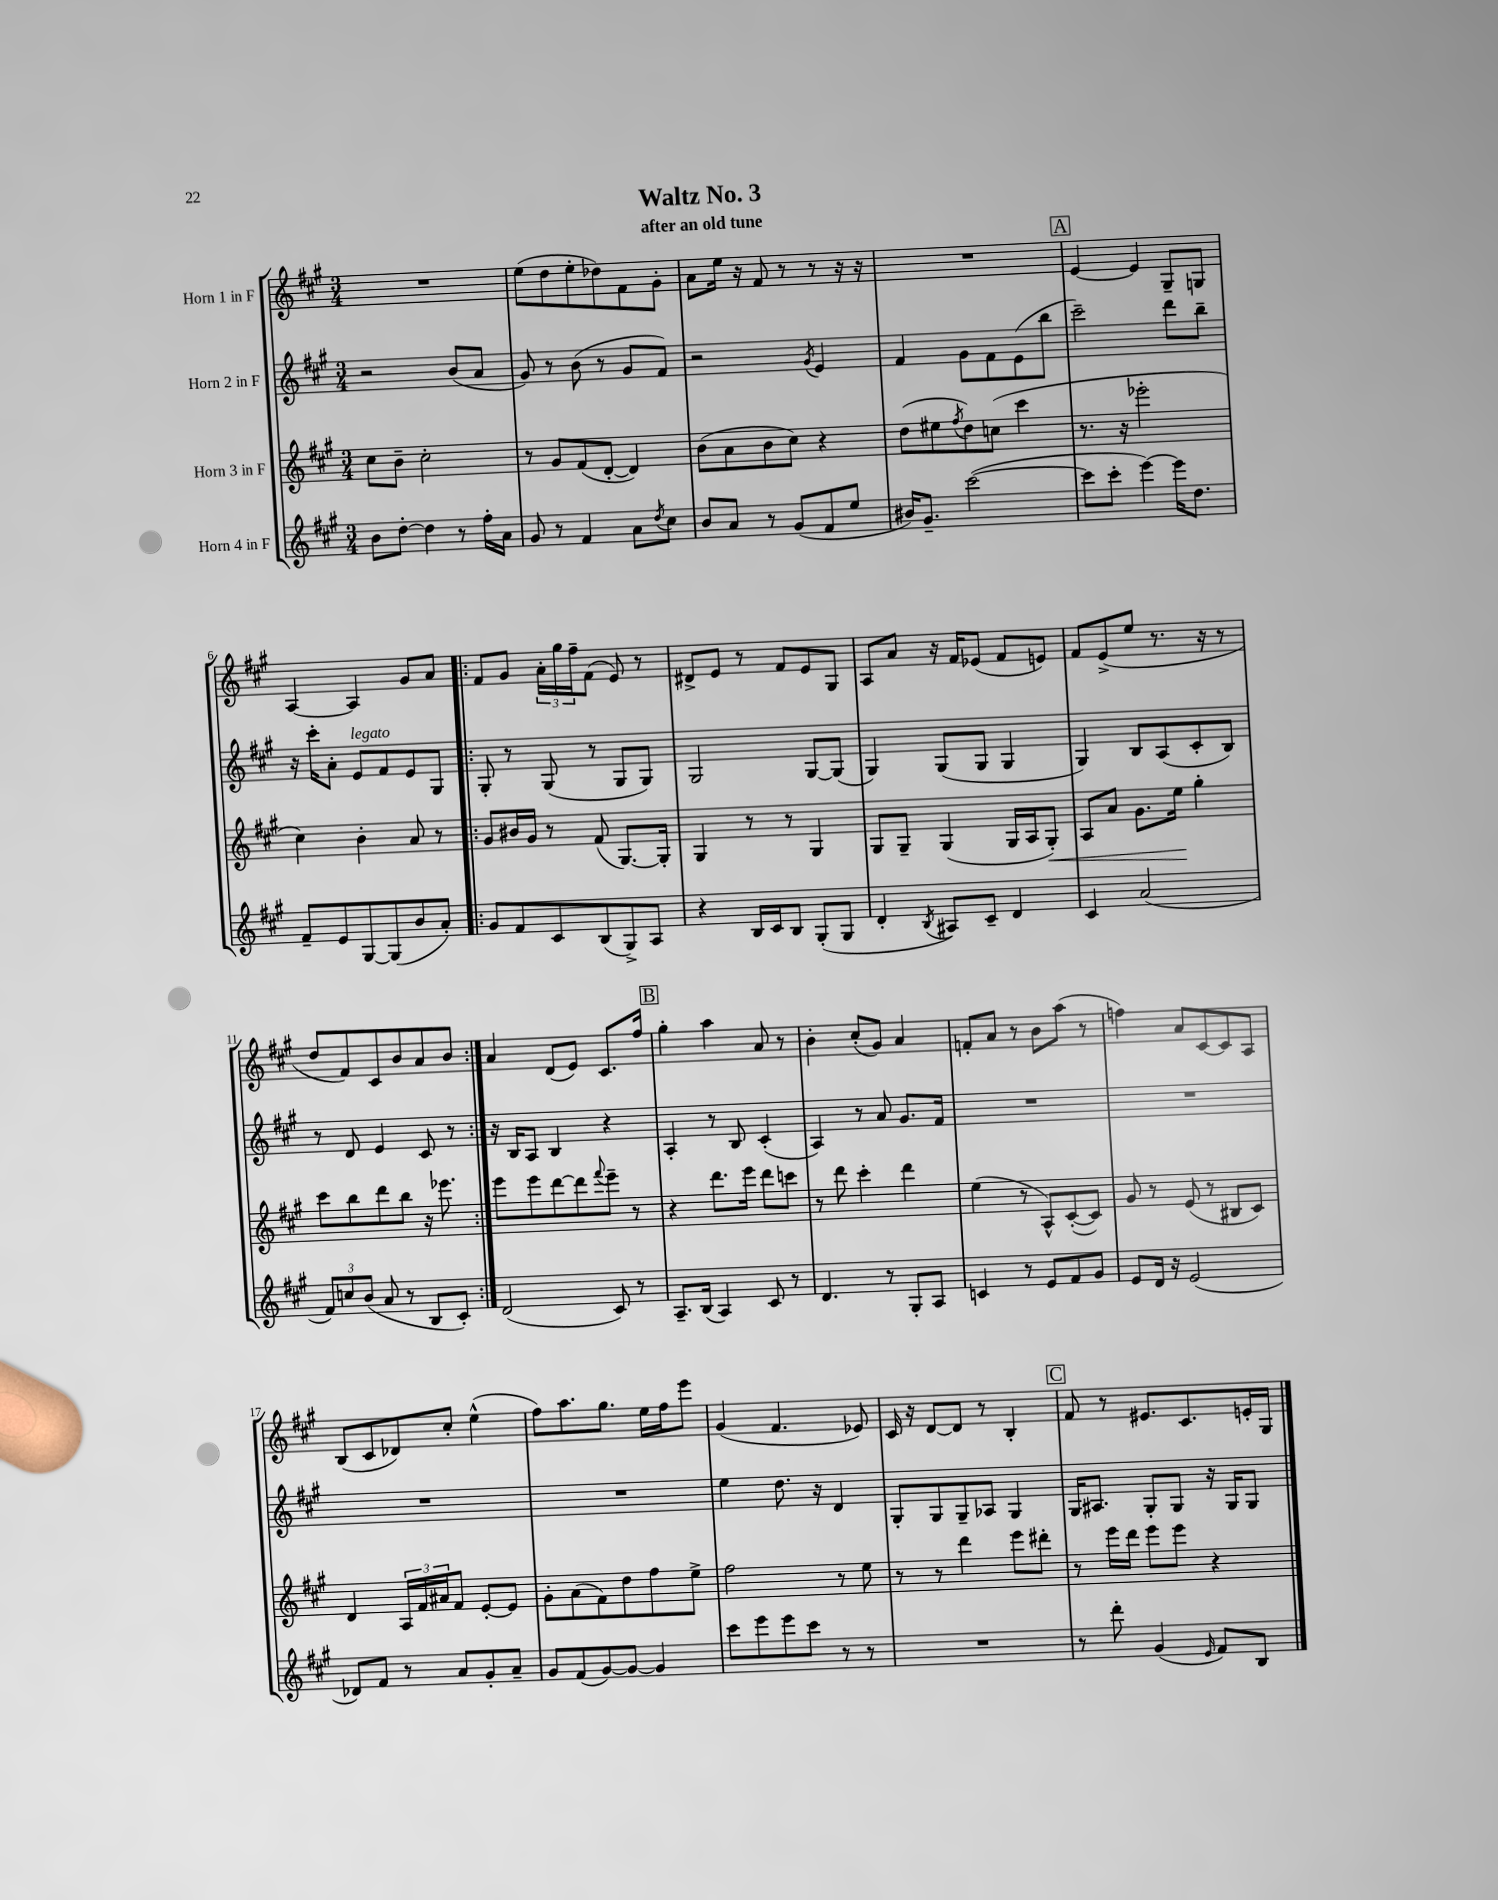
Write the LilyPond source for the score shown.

\header { title = "Waltz No. 3" subtitle = "after an old tune" }
<<
\new StaffGroup <<
\new Staff = "s0" \with { instrumentName = "Horn 1 in F" } {
    \clef treble \key a \major \numericTimeSignature \time 3/4
    R2. |
    e''8( d''8 e''8-. des''8) fis'8 gis'8-. |
    a'8 e''16 r16 fis'8 r8 r8 r16 r16 |
    R2. |
    \mark \markup { \box "A" } e'4~ e'4 gis8-- g8 |
    a4~ a4 gis'8 a'8 |
    \repeat volta 2 { fis'8 gis'8 \tuplet 3/2 { a'16-. gis''16 fis''16-- } fis'8( e'8) r8 |
    dis'8-> e'8 r8 fis'8 e'8 gis8 |
    a8 a'8 r16 fis'16 ees'8( fis'8 e'8) |
    fis'8 e'8->( e''8 r8. r16 r8 |
    d''8 fis'8) cis'8 b'8 a'8 b'8 | }
    a'4 d'8( e'8) cis'8. fis''16 |
    \mark \markup { \box "B" } gis''4-. a''4 a'8 r8 |
    b'4-. cis''8-.( gis'8) a'4 |
    f'8-. a'8 r8 b'8 a''8( r8 |
    f''4) a'8 cis'8~ cis'8 a8 |
    b8( cis'8 des'8) cis''8-. e''4-^( |
    fis''8) a''8. gis''8. e''16 fis''16 e'''8 |
    gis'4( fis'4. ees'8) |
    cis'16 r16 d'8~ d'8 r8 b4-. |
    \mark \markup { \box "C" } fis'8 r8 eis'8. cis'8. e'16-. gis16 \bar "|." |
}
\new Staff = "s1" \with { instrumentName = "Horn 2 in F" } {
    \clef treble \key a \major \numericTimeSignature \time 3/4
    r2 b'8( a'8 |
    gis'8) r8 b'8( r8 gis'8 fis'8) |
    r2 \acciaccatura { gis'8 } e'4 |
    fis'4 gis'8 fis'8 e'8( b''8 |
    \mark \markup { \box "A" } cis'''2--) d'''8 b''8-- |
    r16 cis'''16-. a'8-. e'8^\markup { \italic "legato" } fis'8 e'8 gis8 |
    \repeat volta 2 { gis8-. r8 gis8( r8 gis8 gis8) |
    gis2 gis8~ gis8( |
    gis4) gis8( gis8 gis4 |
    gis4) b8 a8( cis'8-. b8) |
    r8 d'8 e'4 cis'8 r8 | }
    r16 b16 a8 b4 r4 |
    \mark \markup { \box "B" } a4-. r8 b8 cis'4-.( |
    a4) r8 a'8 gis'8. fis'16 |
    R2. |
    R2. |
    R2. |
    R2. |
    e''4 d''8. r16 d'4 |
    gis8-. gis8 gis8-- aes8 gis4 |
    \mark \markup { \box "C" } gis16 ais8. gis8-. gis8 r16 gis16 gis8 \bar "|." |
}
\new Staff = "s2" \with { instrumentName = "Horn 3 in F" } {
    \clef treble \key a \major \numericTimeSignature \time 3/4
    cis''8 b'8-- cis''2-. |
    r8 gis'8 fis'8( d'8~-. d'4) |
    b'8( a'8 b'8 cis''8) r4 |
    d''8( eis''8 \acciaccatura { fis''8 } d''8) c''8( cis'''4 |
    \mark \markup { \box "A" } r8. r16 ees'''2-. |
    cis''4) b'4-. a'8 r8 |
    \repeat volta 2 { gis'8 bis'16 gis'16 r8 fis'8( gis8.~) gis16-. |
    gis4 r8 r8 gis4 |
    gis8 gis8-- gis4( gis16 a16 gis8-.\<) |
    a8 a'8 gis'8. e''16\! gis''4-. |
    cis'''8 b''8 d'''8 b''8 r16 ees'''8. | }
    e'''8 e'''8 d'''8~ d'''8 \appoggiatura { fis'''8 } e'''8-- r8 |
    \mark \markup { \box "B" } r4 d'''8. e'''16 d'''8 c'''8 |
    r8 d'''8 cis'''4-. d'''4 |
    e''4( r8 a8-^) cis'8~-.( cis'8) |
    gis'8 r8 e'8( r8 bis8 cis'8) |
    d'4 \tuplet 3/2 { a16 fis'16 ais'16 } fis'8 e'8~-. e'8 |
    gis'8-. a'8( fis'8) d''8 fis''8 e''8-> |
    fis''2 r8 e''8 |
    r8 r8 d'''4 e'''8 dis'''8-. |
    \mark \markup { \box "C" } r8 e'''16 d'''16 e'''8 e'''8 r4 \bar "|." |
}
\new Staff = "s3" \with { instrumentName = "Horn 4 in F" } {
    \clef treble \key a \major \numericTimeSignature \time 3/4
    b'8 d''8~-. d''4 r8 fis''16-. a'16 |
    gis'8 r8 fis'4 a'8 \acciaccatura { d''8 } cis''8 |
    b'8 a'8 r8 gis'8( fis'8 e''8 |
    bis'16) gis'8.-- cis'''2~( |
    \mark \markup { \box "A" } cis'''8 cis'''8-. e'''4~) e'''16 d''8. |
    fis'8-- e'8 gis8~ gis8( b'8 a'8-.) |
    \repeat volta 2 { gis'8 fis'8 cis'8 b8( gis8->) a8 |
    r4 b16 cis'16 b8 gis8-.( gis8 |
    d'4-. \acciaccatura { b8 } ais8) cis'8-- d'4 |
    cis'4 a'2( |
    \tuplet 3/2 { fis'8) c''8 b'8( } a'8 r8 b8 cis'8-.) | }
    d'2( cis'8) r8 |
    \mark \markup { \box "B" } a8.-- b16( a4) cis'8 r8 |
    d'4. r8 gis8-. a8 |
    c'4 r8 e'8 fis'8 gis'8 |
    e'8 d'16 r16 e'2( |
    des'8) fis'8 r8 a'8 gis'8-. a'8-- |
    gis'8 fis'8( gis'8~) gis'8~ gis'4 |
    cis'''8 e'''8 e'''8 cis'''8 r8 r8 |
    R2. |
    \mark \markup { \box "C" } r8 d'''8-. gis'4( \grace { e'16 } fis'8) b8 \bar "|." |
}
>>
>>
